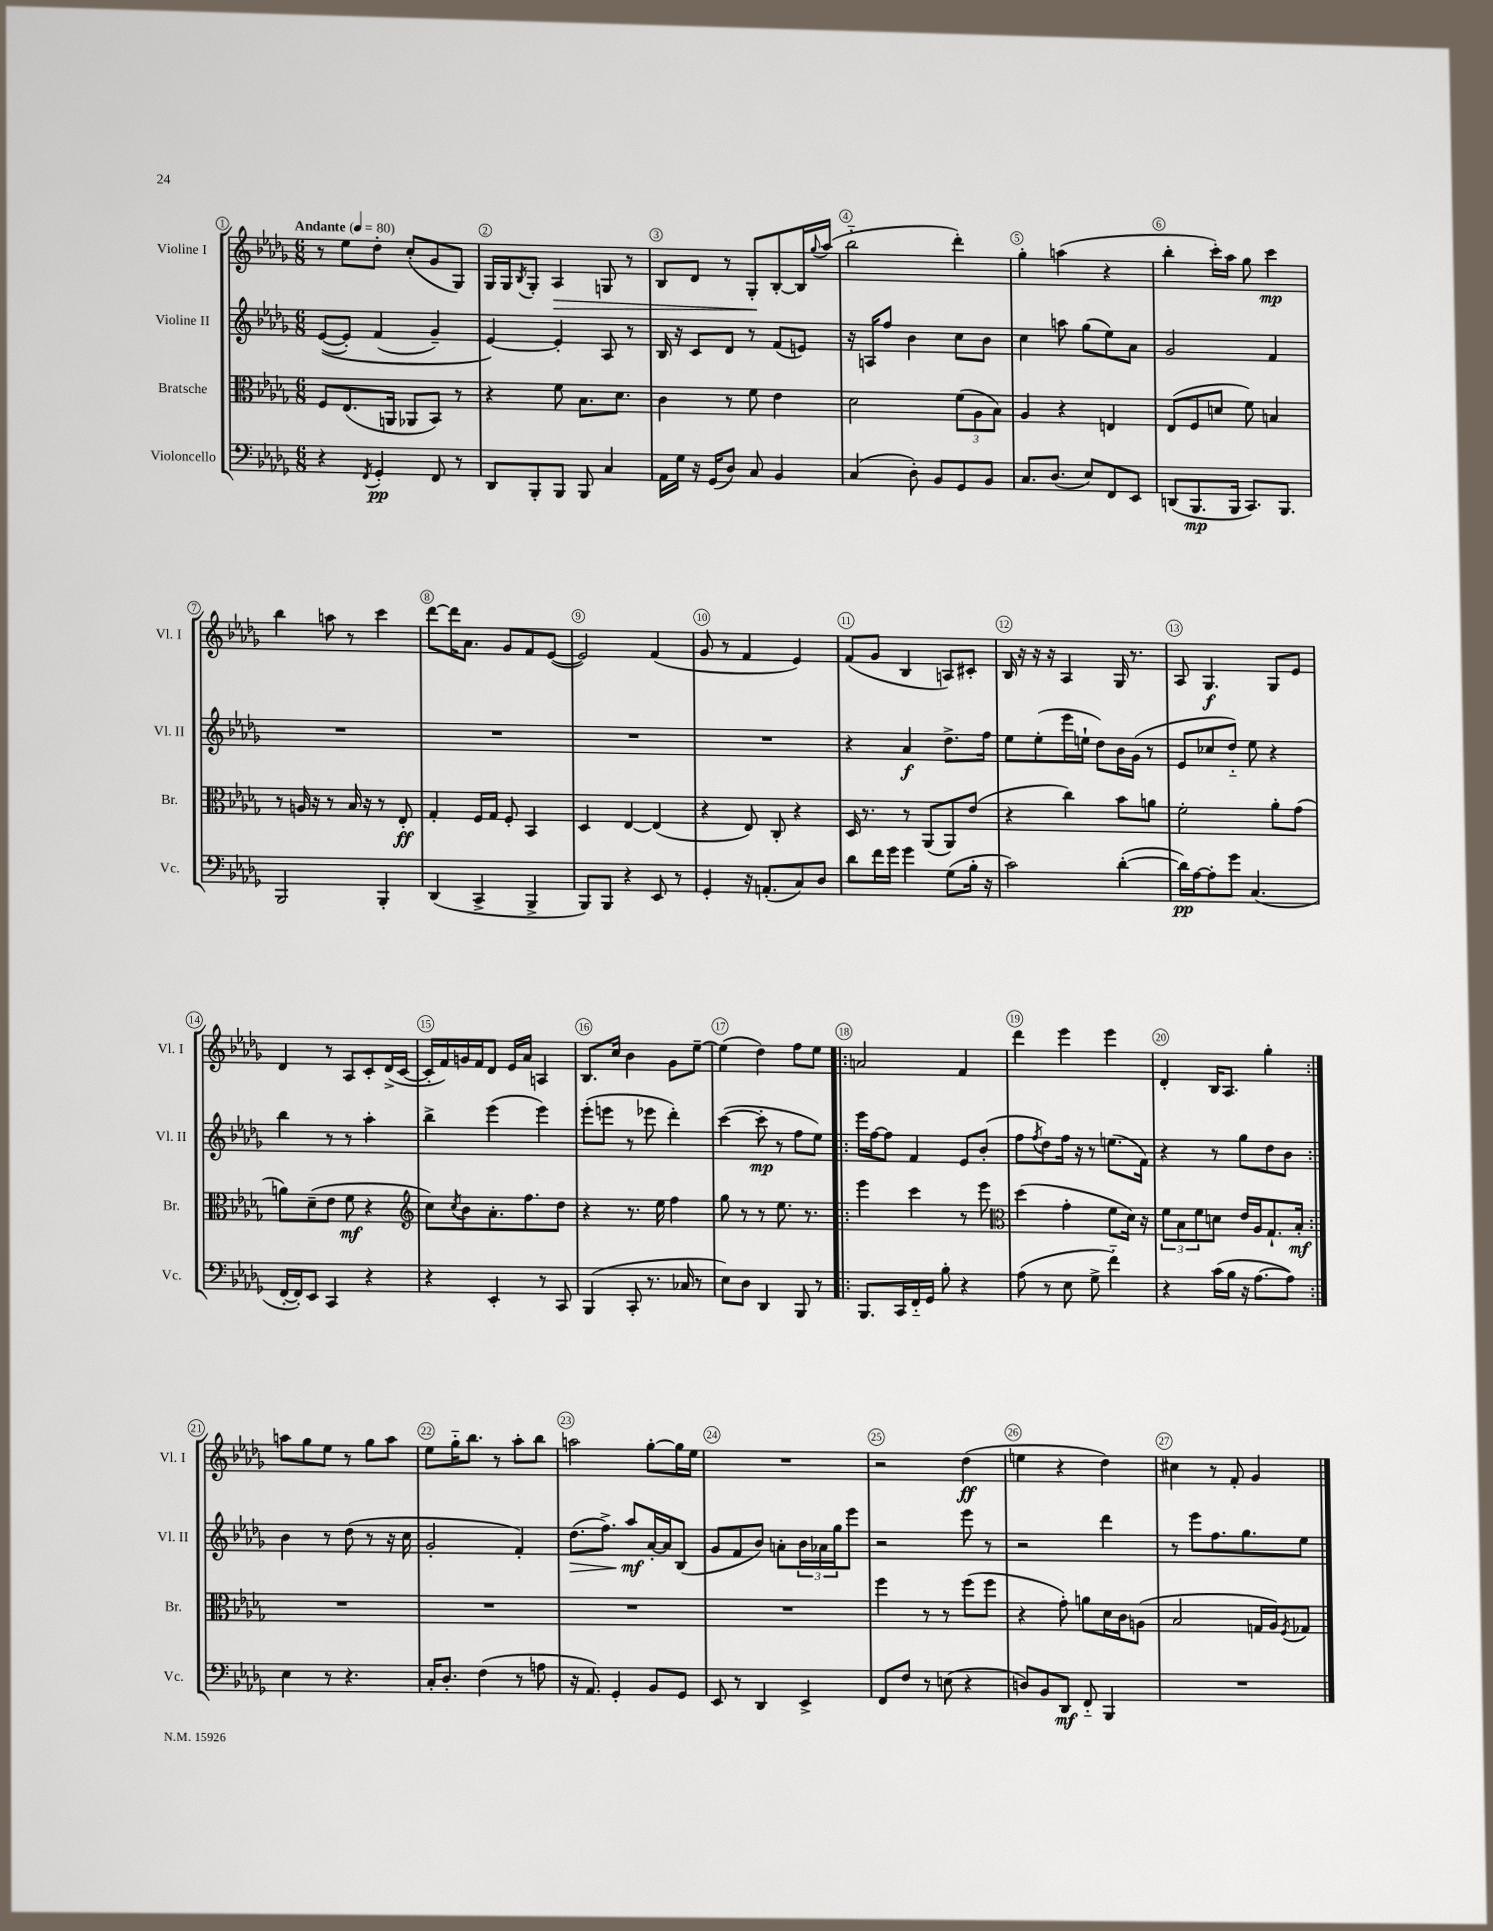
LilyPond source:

<<
\new StaffGroup <<
\new Staff = "s0" \with { instrumentName = "Violine I" shortInstrumentName = "Vl. I" } {
    \clef treble \key des \major \numericTimeSignature \time 6/8 \tempo "Andante" 4 = 80
    r8 ees''8 des''8-. c''8-.( ges'8 ges8) |
    ges16 ges16 \acciaccatura { bes8 } ges8-. aes4\> g8 r8 |
    bes8 des'8 r8 ges8-.\! bes8~-. bes16 \appoggiatura { ges''8 } aes''16( |
    bes''2-_ des'''4-.) |
    ges''4-. a''4( r4 |
    bes''4-. c'''16-.) aes''16 ges''8 c'''4\mp |
    bes''4 a''8 r8 c'''4 |
    des'''8~ des'''16 aes'8. ges'8 f'8 ees'8~( |
    ees'2) f'4( |
    ges'8 r8 f'4 ees'4) |
    f'8( ges'8 bes4 a8) cis'8-. |
    bes16 r16 r16 r16 aes4 ges16 r8. |
    aes8 ges4.\f ges8 ees'8 |
    des'4 r8 aes8 c'8-. des'16->( c'16~ |
    c'16-. f'16) g'16 f'16 des'8 ees'16 aes'16 a4 |
    bes8. c''16 bes'4 ges'8 ees''8~-- |
    ees''4( des''4) f''8 ees''8 |
    \repeat volta 2 { a'2 f'4 |
    des'''4 ees'''4 ees'''4 |
    des'4-. bes16 aes8. ges''4-. | }
    a''8 ges''8 ees''8 r8 ges''8 a''8 |
    ees''8 ges''16-_ bes''8. r8 aes''8-. bes''8 |
    a''2 ges''8~-. ges''16 ees''16 |
    R2. |
    r2 des''4\ff( |
    e''4 r4 des''4) |
    cis''4 r8 f'8-. ges'4 \bar "|." |
}
\new Staff = "s1" \with { instrumentName = "Violine II" shortInstrumentName = "Vl. II" } {
    \clef treble \key des \major \numericTimeSignature \time 6/8
    ees'8~(\( ees'8-.) f'4( ges'4--) |
    ees'4~\) ees'4-. aes8 r8 |
    bes16 r16 c'8 des'8 r8 f'8( e'8) |
    r16 a16 f''8 bes'4 c''8 bes'8 |
    c''4 a''8 ges''8( ees''8) aes'8 |
    ges'2 f'4 |
    R2. |
    R2. |
    R2. |
    R2. |
    r4 aes'4\f des''8.-> f''16 |
    ees''8 ees''8-.( ees'''16 e''16-! des''8) bes'16 ges'16( r8 |
    ees'8 ces''8 des''8-_) ees''8 r4 |
    bes''4 r8 r8 aes''4-. |
    bes''4-> ees'''4( ees'''4) |
    ees'''8-.( e'''8 r8 ees'''8 des'''4-.) |
    c'''4~( c'''8-.\mp r8 f''8 ees''8) |
    \repeat volta 2 { ees'''16 f''16~ f''8 f'4 ees'8 bes'8-.( |
    f''8 \acciaccatura { f''8 } des''8) f''16 r16 r8 e''8.( f'16) |
    r4 r8 ges''8 des''8 bes'8 | }
    bes'4 r8 des''8( r8 r16 c''16 |
    ges'2-. f'4-.) |
    des''8.\>( f''8.->) aes''8\mf\! aes'16~-. aes'16 bes8( |
    ges'8 f'8 bes'8) a'8-. \tuplet 3/2 { bes'16 aes'16 ges''16 } ees'''8 |
    r2 ees'''8 r8 |
    r2 des'''4 |
    r8 ees'''8 f''8. ges''8. ees''8 \bar "|." |
}
\new Staff = "s2" \with { instrumentName = "Bratsche" shortInstrumentName = "Br." } {
    \clef alto \key des \major \numericTimeSignature \time 6/8
    f8 ees8.( a,16 aes,8 bes,8) r8 |
    r4 f'8 bes8. des'8. |
    c'4 r8 f'8 ees'4 |
    des'2 \tuplet 3/2 { f'8( aes8 bes8) } |
    aes4 r4 e4 |
    ees8( f8 d'8 f'8) b4 |
    r8 a16 r16 r8 bes16 r16 r8 ees8-.\ff |
    ges4-. f16 ges16 f8-. bes,4 |
    des4 ees4~ ees4( |
    r4 ees8) c8-. r4 |
    des16 r8. r8 aes,8( aes,8) ees'8( |
    r4 c''4) bes'8 a'8 |
    f'2-. aes'8-. ges'8( |
    a'8) des'8--( ees'8 f'8\mf r4 |
    \clef treble c''8) \acciaccatura { c''8 } bes'8 aes'8.-. f''8. des''8 |
    r4 r8. ees''16 f''4 |
    ges''8 r8 r8 ees''8. r8. |
    \repeat volta 2 { ees'''4 c'''4 r8 ees'''8 |
    \clef alto des''4( ges'4-. f'8 des'16) r16 |
    \tuplet 3/2 { f'8 bes8 f'8 } d'8 ees'16 aes16 ges8.-! bes16-.\mf | }
    R2. |
    R2. |
    R2. |
    R2. |
    f''4 r8 r8 f''8( f''8 |
    r4 ges'8-.) a'8 des'16 c'16 a8( |
    bes2 g16 aes16) \acciaccatura { f8 } ges8 \bar "|." |
}
\new Staff = "s3" \with { instrumentName = "Violoncello" shortInstrumentName = "Vc." } {
    \clef bass \key des \major \numericTimeSignature \time 6/8
    r4 \acciaccatura { f,8 } ges,4-.\pp f,8 r8 |
    des,8 bes,,8-. bes,,8 bes,,8 c4 |
    aes,16 ges16 r16 ges,16( des8) c8 bes,4 |
    c4( des8-.) bes,8 ges,8 bes,8 |
    c8. des8.( ees8) f,8 ees,8 |
    d,8( bes,,8.\mp bes,,16 c,8.) bes,,8. |
    bes,,2 bes,,4-. |
    des,4( c,4-> bes,,4-> |
    bes,,8) bes,,8 r4 ees,8 r8 |
    ges,4-. r16 a,8.-.( c8) des8 |
    des'8 f'16 ges'16 ges'4 ges8( bes16-. r16 |
    c'2) des'4~-.( |
    des'16\pp) aes16~ aes8-. ges'8 c4.( |
    f,16~-. f,16-.) ees,8 c,4 r4 |
    r4 ees,4-. r8 c,8 |
    bes,,4( c,8-. r8. ces16 r8 |
    ees8) des8 des,4 bes,,8 r8 |
    \repeat volta 2 { bes,,8. c,16 f,16-_ ges,16 bes8-. r4 |
    aes8( r8 ees8 ges8-> f'4-_) |
    r4 c'16( bes16 r16 aes8.~ aes8) | }
    ees4 r8 r4. |
    c16-. des8.-. f4( r8 a8 |
    r16 aes,8.) ges,4-. bes,8 ges,8 |
    ees,8 r8 des,4 ees,4-> |
    f,8 f8 r8 e8( r4 |
    d8) bes,8 des,8\mf f,8-_ bes,,4 |
    R2. \bar "|." |
}
>>
>>
\layout { \context { \Score \override BarNumber.break-visibility = ##(#f #t #t) barNumberVisibility = #all-bar-numbers-visible \override BarNumber.stencil = #(make-stencil-circler 0.1 0.3 ly:text-interface::print) } }
